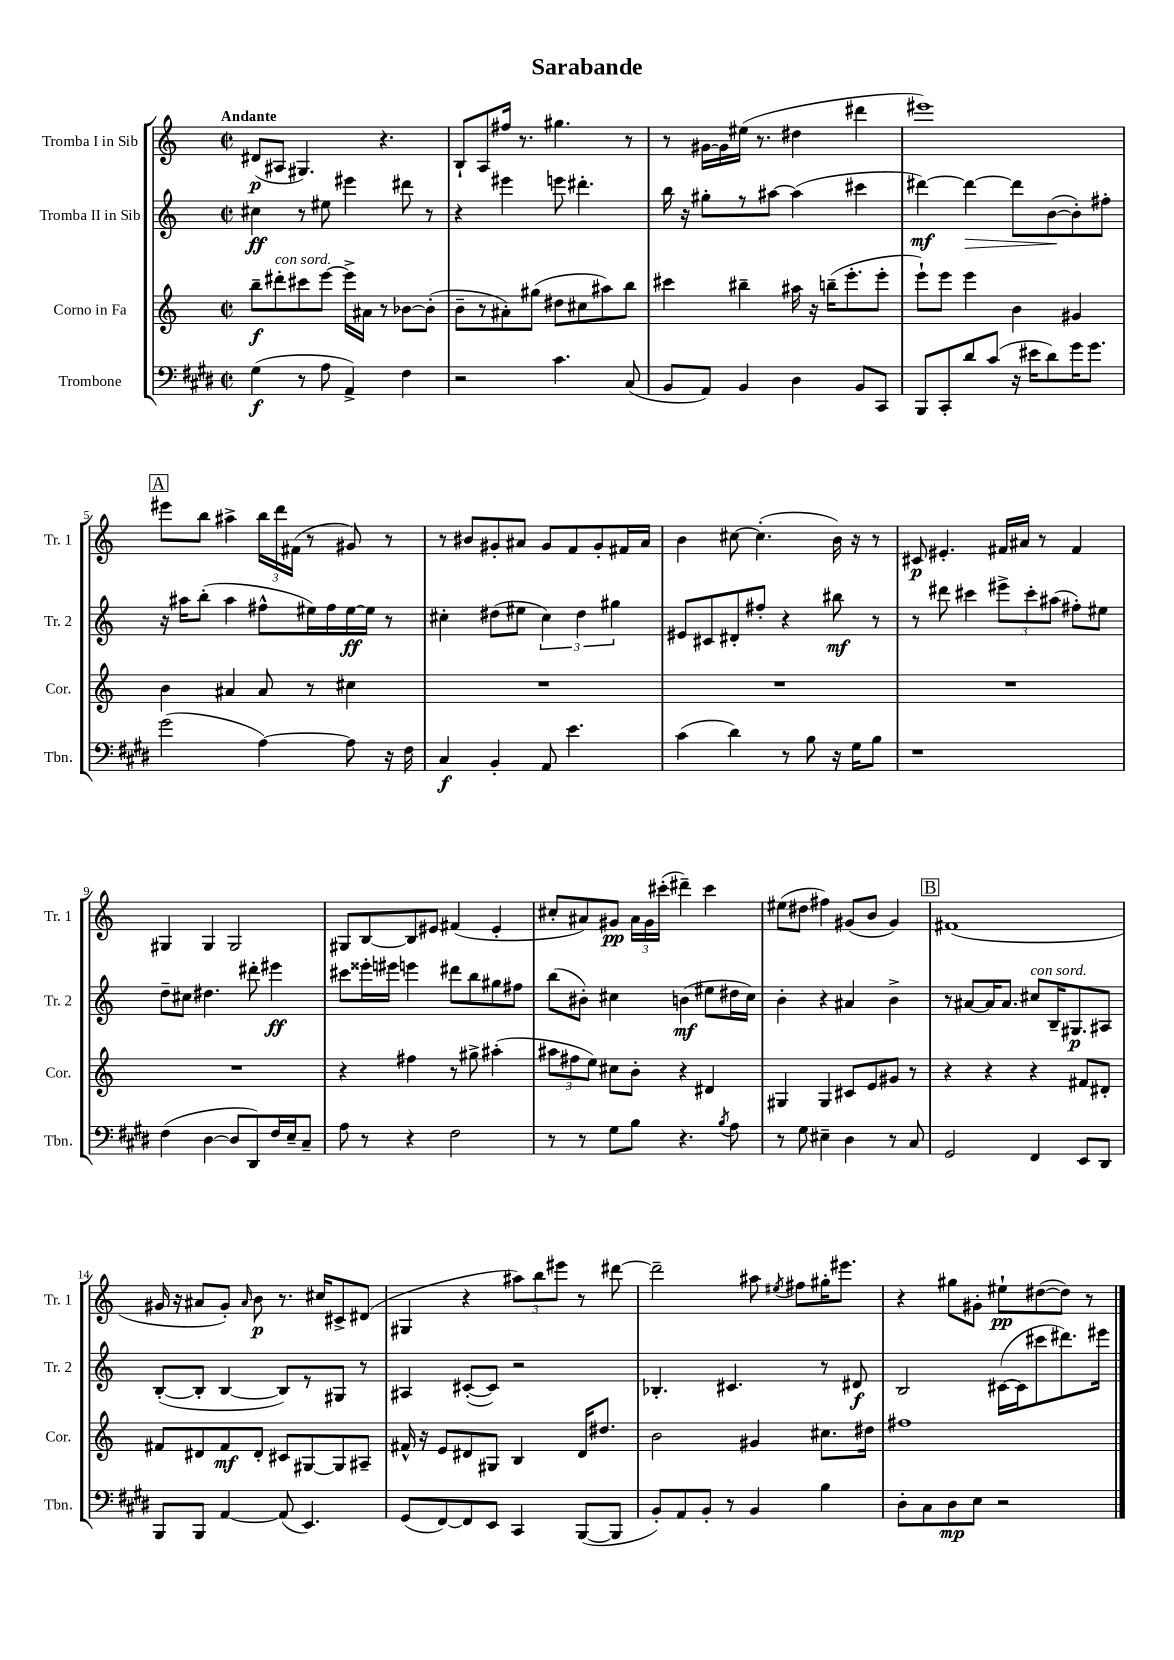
\header { title = "Sarabande" }
<<
\new StaffGroup <<
\new Staff = "s0" \with { instrumentName = "Tromba I in Sib" shortInstrumentName = "Tr. 1" } {
    \clef treble \key c \major \defaultTimeSignature \time 2/2 \tempo "Andante"
    \autoBeamOff dis'8[\p( ais8] gis4.) r4. |
    b8[-! a8 fis''16] r8. gis''4. r8 |
    r8 gis'16[~ gis'16 eis''16]( r8. dis''4 dis'''4 |
    eis'''1) |
    \mark \markup { \box "A" } eis'''8[ b''8] ais''4-> \tuplet 3/2 { b''16[ d'''16 fis'16]( } r8 gis'8) r8 |
    r8 bis'8[ gis'8-. ais'8] gis'8[ f'8 gis'8-. fis'16 ais'16] |
    b'4 cis''8~ cis''4.-.( b'16) r16 r8 |
    cis'8\p eis'4.-. fis'16[ ais'16] r8 fis'4 |
    gis4 gis4 gis2 |
    gis8[ b8~ b8 eis'8] fis'4( eis'4-. |
    cis''8[-. ais'8) gis'8]\pp \tuplet 3/2 { ais'16[ gis'16 cis'''16]-.( } dis'''4--) cis'''4 |
    eis''8[( dis''8] fis''4) gis'8[( b'8] gis'4) |
    \mark \markup { \box "B" } fis'1( |
    gis'16 r16 ais'8[ gis'8]-.) \grace { ais'16 } b'8\p r8. cis''16[ cis'8-> dis'8]( |
    gis4 r4 \tuplet 3/2 { ais''8[) b''8 eis'''8] } r8 dis'''8~ |
    dis'''2-- ais''8 \acciaccatura { eis''8 } fis''8[ gis''16-. eis'''8.] |
    r4 gis''8[ gis'8]-. eis''8[-!\pp dis''8~( dis''8]) r8 \bar "|." |
}
\new Staff = "s1" \with { instrumentName = "Tromba II in Sib" shortInstrumentName = "Tr. 2" } {
    \clef treble \key c \major \defaultTimeSignature \time 2/2
    \autoBeamOff cis''4\ff r8 eis''8 eis'''4 dis'''8 r8 |
    r4 eis'''4 e'''8 dis'''4.-. |
    b''16 r16 gis''8[-. r8 ais''8]~ ais''4( cis'''4 |
    dis'''4~\mf) dis'''4~\> dis'''8[ b'8~\!( b'8-.) fis''8]-. |
    \mark \markup { \box "A" } r16 ais''16[ b''8]-.( ais''4 fis''8[-^ eis''16) fis''16 eis''16~\ff eis''16] r8 |
    cis''4-. dis''8[( eis''8] \tuplet 3/2 { cis''4) dis''4 gis''4 } |
    eis'8[ cis'8 dis'8-. fis''8]-. r4 bis''8\mf r8 |
    r8 dis'''8 cis'''4 \tuplet 3/2 { eis'''8[-> cis'''8-. ais''8]( } fis''8[-.) eis''8] |
    d''8[-- cis''8] dis''4. dis'''8-. eis'''4\ff |
    cis'''8[ eisis'''16-. eis'''16] e'''4 dis'''8[ b''8 gis''8 fis''8] |
    b''8[( bis'8]-.) cis''4 b'4\mf( eis''8[ dis''16 cis''16]) |
    b'4-. r4 ais'4 b'4-> |
    \mark \markup { \box "B" } r8 ais'8[~ ais'16 ais'8.] cis''8[^\markup { \italic "con sord." } b16-- gis8.\p ais8] |
    b8[~-.( b8]-. b4~ b8[) r8 gis8] r8 |
    ais4 cis'8[~-.( cis'8]) r2 |
    bes4.-. cis'4. r8 dis'8\f |
    b2 cis'16[~( cis'16 cis'''8 dis'''8.) eis'''16] \bar "|." |
}
\new Staff = "s2" \with { instrumentName = "Corno in Fa" shortInstrumentName = "Cor." } {
    \clef treble \key c \major \defaultTimeSignature \time 2/2
    \autoBeamOff b''8[--\f dis'''8-.^\markup { \italic "con sord." } cis'''8 e'''8]~ e'''16[-> ais'16] r8 bes'8[~ bes'8]-.( |
    b'8[-- r8 ais'8-.) gis''8]( dis''8[ cis''8 ais''8) b''8] |
    cis'''4 bis''4-- ais''16 r16 b''16[--( e'''8.-. e'''8]-. |
    e'''8[-!) e'''8] e'''4 b'4 gis'4 |
    \mark \markup { \box "A" } b'4 ais'4 ais'8 r8 cis''4 |
    R1 |
    R1 |
    R1 |
    R1 |
    r4 fis''4 r8 gis''8-> ais''4-.( |
    \tuplet 3/2 { ais''8[ fis''8 e''8]) } cis''8[ b'8]-. r4 dis'4 |
    gis4 gis4 cis'8[ e'8 gis'8] r8 |
    \mark \markup { \box "B" } r4 r4 r4 fis'8[ dis'8]-. |
    fis'8[ dis'8 fis'8\mf dis'8]-. cis'8[ gis8~ gis8 ais8]-- |
    fis'16-^ r16 e'8[ dis'8 gis8] b4 dis'16[ dis''8.] |
    b'2 gis'4 cis''8.[ dis''16] |
    fis''1 \bar "|." |
}
\new Staff = "s3" \with { instrumentName = "Trombone" shortInstrumentName = "Tbn." } {
    \clef bass \key e \major \defaultTimeSignature \time 2/2
    \autoBeamOff gis4\f( r8 a8 a,4->) fis4 |
    r2 cis'4. cis8( |
    b,8[ a,8]) b,4 dis4 b,8[ cis,8] |
    b,,8[ cis,8-. dis'8 cis'8]( r16 eis'16[ dis'8) gis'16 gis'8.] |
    \mark \markup { \box "A" } gis'2( a4~) a8 r16 fis16 |
    cis4\f b,4-. a,8 e'4. |
    cis'4( dis'4) r8 b8 r16 gis16[ b8] |
    r1 |
    fis4( dis4~ dis8[ dis,8) fis16 e16-- cis8]-- |
    a8 r8 r4 fis2 |
    r8 r8 gis8[ b8] r4. \acciaccatura { b8 } a8 |
    r8 gis8 eis4-- dis4 r8 cis8 |
    \mark \markup { \box "B" } gis,2 fis,4 e,8[ dis,8] |
    b,,8[ b,,8] a,4~ a,8( e,4.) |
    gis,8[( fis,8~) fis,8 e,8] cis,4 b,,8[~( b,,8] |
    b,8[-.) a,8 b,8]-. r8 b,4 b4 |
    dis8[-. cis8 dis8\mp e8] r2 \bar "|." |
}
>>
>>
